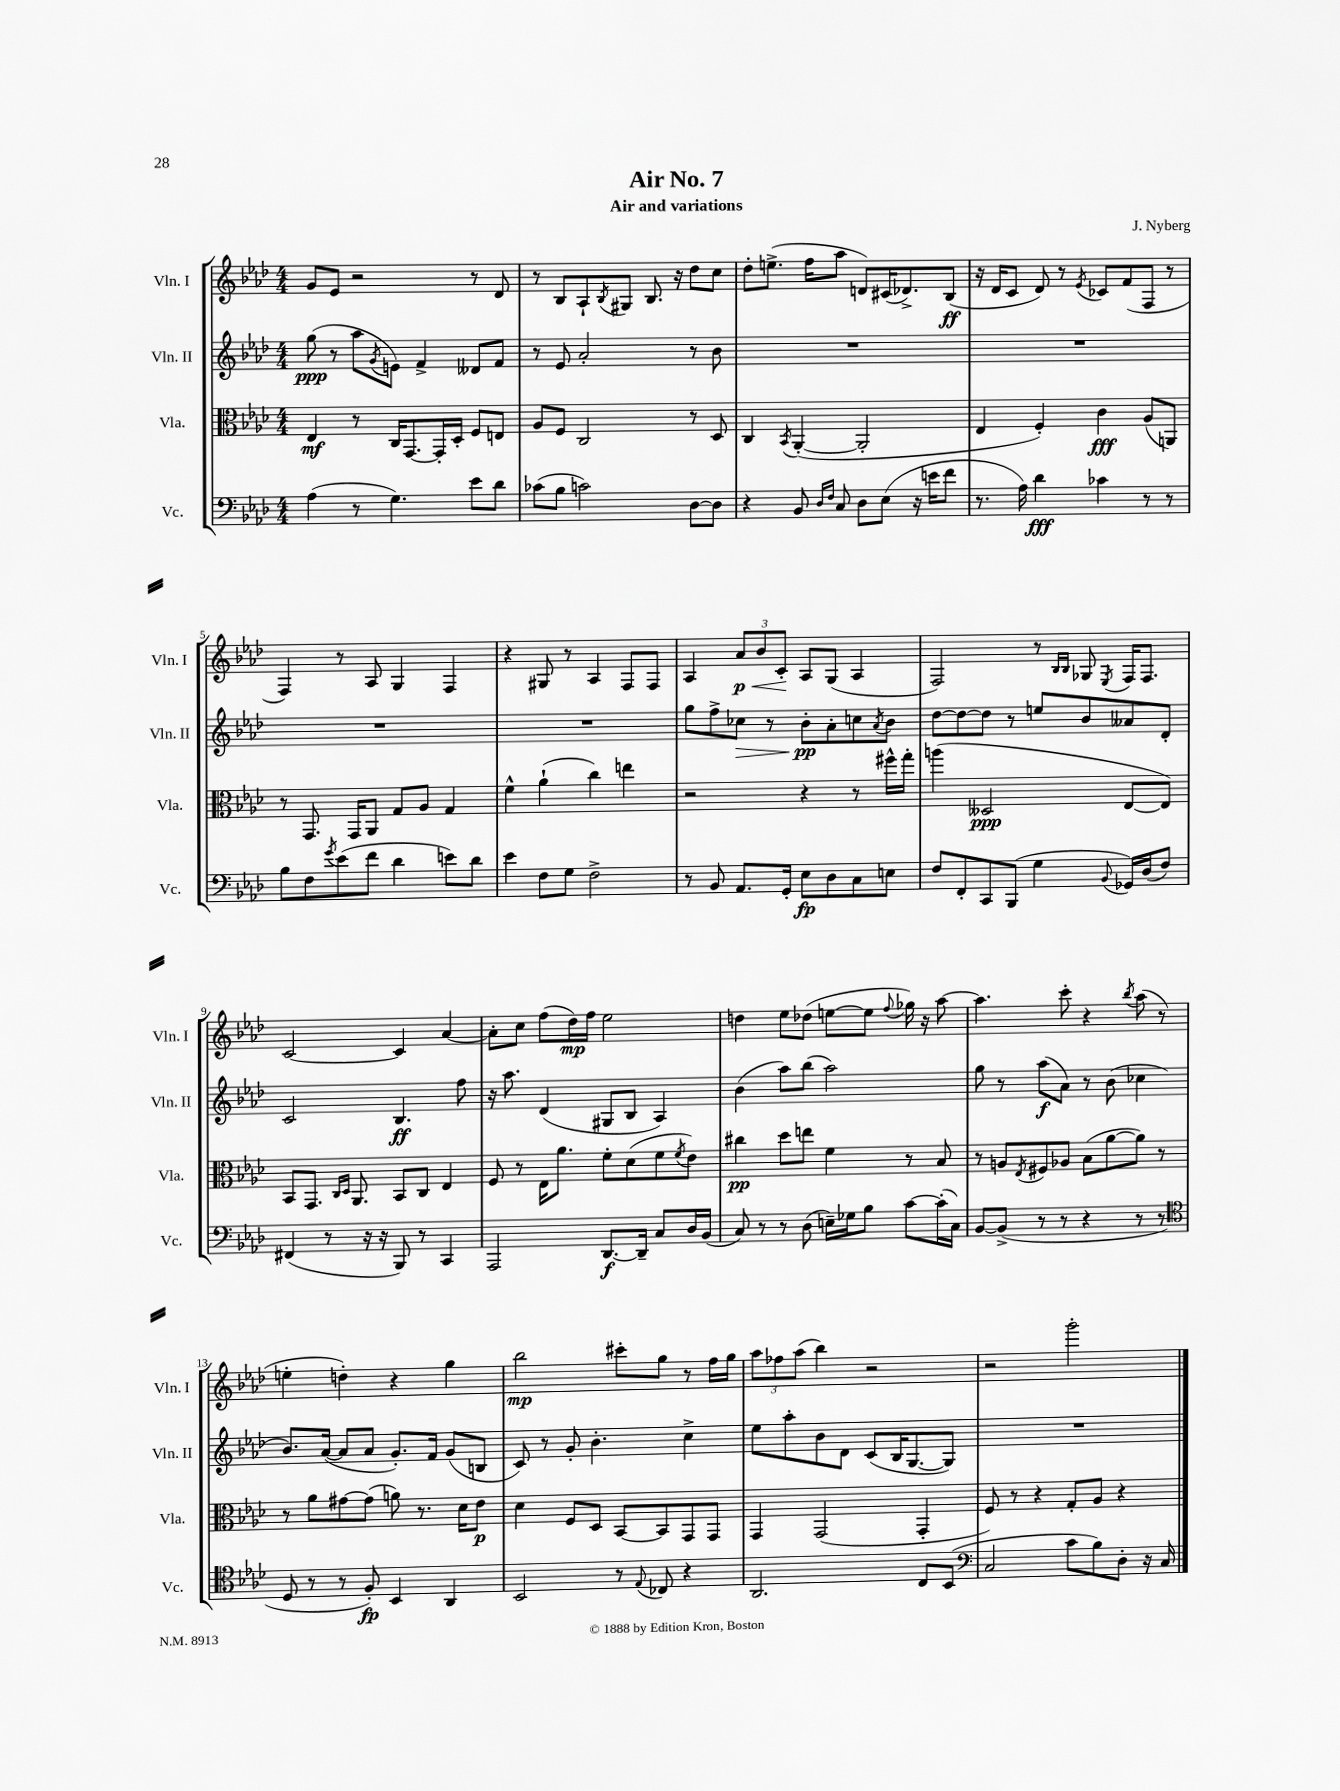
\header { title = "Air No. 7" composer = "J. Nyberg" subtitle = "Air and variations" }
<<
\new StaffGroup <<
\new Staff = "s0" \with { instrumentName = "Vln. I" shortInstrumentName = "Vln. I" } {
    \clef treble \key aes \major \numericTimeSignature \time 4/4
    g'8 ees'8 r2 r8 des'8 |
    r8 bes8 aes8-! \acciaccatura { bes8 } gis8 bes8. r16 des''8 c''8 |
    des''8-. e''8.->( f''16 aes''8 d'8) cis'16( des'8.->) bes8\ff( |
    r16 des'16 c'8 des'8) r8 \acciaccatura { ees'8 } ces'8 f'8( f8 r8 |
    f4) r8 aes8 g4 f4 |
    r4 gis8 r8 aes4 f8 f8 |
    aes4 \tuplet 3/2 { aes'8\p\< bes'8 c'8-.\! } aes8 g8( aes4 |
    f2) r8 \grace { bes16 bes16 } ges8 \acciaccatura { ees8 } f16 f8. |
    c'2~ c'4 aes'4~ |
    aes'8-. c''8 f''8( des''16\mp) f''16 ees''2 |
    d''4 ees''8 des''8( e''8~ e''8 \appoggiatura { f''8 } ges''16) r16 aes''8~ |
    aes''4. c'''8-. r4 \acciaccatura { bes''8 } aes''8( r8 |
    e''4-. d''4-.) r4 g''4 |
    bes''2\mp cis'''8-. g''8 r8 f''16 g''16 |
    \tuplet 3/2 { aes''8 fes''8 aes''8( } bes''4) r2 |
    r2 g'''2-. \bar "|." |
}
\new Staff = "s1" \with { instrumentName = "Vln. II" shortInstrumentName = "Vln. II" } {
    \clef treble \key aes \major \numericTimeSignature \time 4/4
    g''8\ppp( r8 aes''8 \acciaccatura { g'8 } e'8) f'4-> deses'8 f'8 |
    r8 ees'8 aes'2-. r8 bes'8 |
    R1 |
    R1 |
    R1 |
    R1 |
    g''8 f''8-> ces''8\> r8 bes'8-.\pp\! aes'8-. c''8 \acciaccatura { aes'8 } bes'8 |
    des''8~ des''8~ des''8 r8 e''8 bes'8 aeses'8 des'8-. |
    c'2 bes4.\ff f''8 |
    r16 aes''8. des'4( gis8 bes8 aes4) |
    bes'4( aes''8) bes''8( aes''2) |
    g''8 r8 aes''8\f( aes'8) r8 bes'8( ces''4 |
    bes'8.) aes'16~( aes'8 aes'8 g'8.-.) f'16 g'8( b8 |
    c'8) r8 g'8-. bes'4.-. c''4-> |
    ees''8 aes''8-. bes'8 des'8 c'8( bes16 g8.~ g8) |
    R1 \bar "|." |
}
\new Staff = "s2" \with { instrumentName = "Vla." shortInstrumentName = "Vla." } {
    \clef alto \key aes \major \numericTimeSignature \time 4/4
    ees4\mf r8 c16 g,8.~ g,16-. des16-. f8 e8 |
    aes8 f8 c2 r8 des8 |
    c4 \acciaccatura { bes,8 } aes,4~-.( aes,2-. |
    ees4 f4-.) c'4\fff aes8( a,8) |
    r8 g,8. g,16 aes,8 g8 aes8 g4 |
    f'4-^ aes'4-!( c''4) e''4 |
    r2 r4 r8 fis''16-^ g''16-. |
    a''4( deses2\ppp ees8~ ees8) |
    bes,8 g,8. \grace { c16 des16 } aes,8. bes,8 c8 ees4 |
    f8 r8 ees16 aes'8. f'8-. des'8( f'8 \acciaccatura { f'8 } ees'8) |
    cis''4\pp des''8 e''8 f'4 r8 bes8 |
    r8 a8 \acciaccatura { ees8 } fis8 aes8 bes8( aes'8~ aes'8) r8 |
    r8 aes'8 gis'8~ gis'8( a'8) r8. des'16 ees'8\p |
    des'4 f8 des8 bes,8~ bes,8 g,8 g,8 |
    g,4 g,2( g,4-. |
    f8) r8 r4 g8-. aes8 r4 \bar "|." |
}
\new Staff = "s3" \with { instrumentName = "Vc." shortInstrumentName = "Vc." } {
    \clef bass \key aes \major \numericTimeSignature \time 4/4
    aes4( r8 g4.) ees'8 des'8 |
    ces'8( bes8 c'2) des8~ des8 |
    r4 bes,8 \grace { des16 f16 } c8 des8 ees8( r16 e'16 f'8 |
    r8. aes16) des'4\fff ces'4 r8 r8 |
    bes8 f8 \acciaccatura { g'8 } ees'8( f'8 des'4 e'8) des'8 |
    ees'4 f8 g8 f2-> |
    r8 bes,8 aes,8. g,16-. ees8\fp des8 c8 e8 |
    f8 f,8-. c,8 bes,,8( g4 \appoggiatura { bes,8 } ges,16) des16( f8) |
    fis,4( r8 r16 r16 bes,,8) r8 c,4 |
    aes,,2 des,8.~\f des,16-- c8 des16 bes,16( |
    c8) r8 r8 des8( e16--) ges16 bes8 c'8~ c'16-.( c16) |
    bes,8~ bes,8->( r8 r8 r4 r8 r8 |
    \clef tenor des8 r8 r8 f8-.\fp) bes,4 aes,4 |
    bes,2 r8 \appoggiatura { ees8 } ces8 r4 |
    aes,2. c8 bes,8( |
    \clef bass c2 c'8 bes8) des8-. r16 c16 \bar "|." |
}
>>
>>
